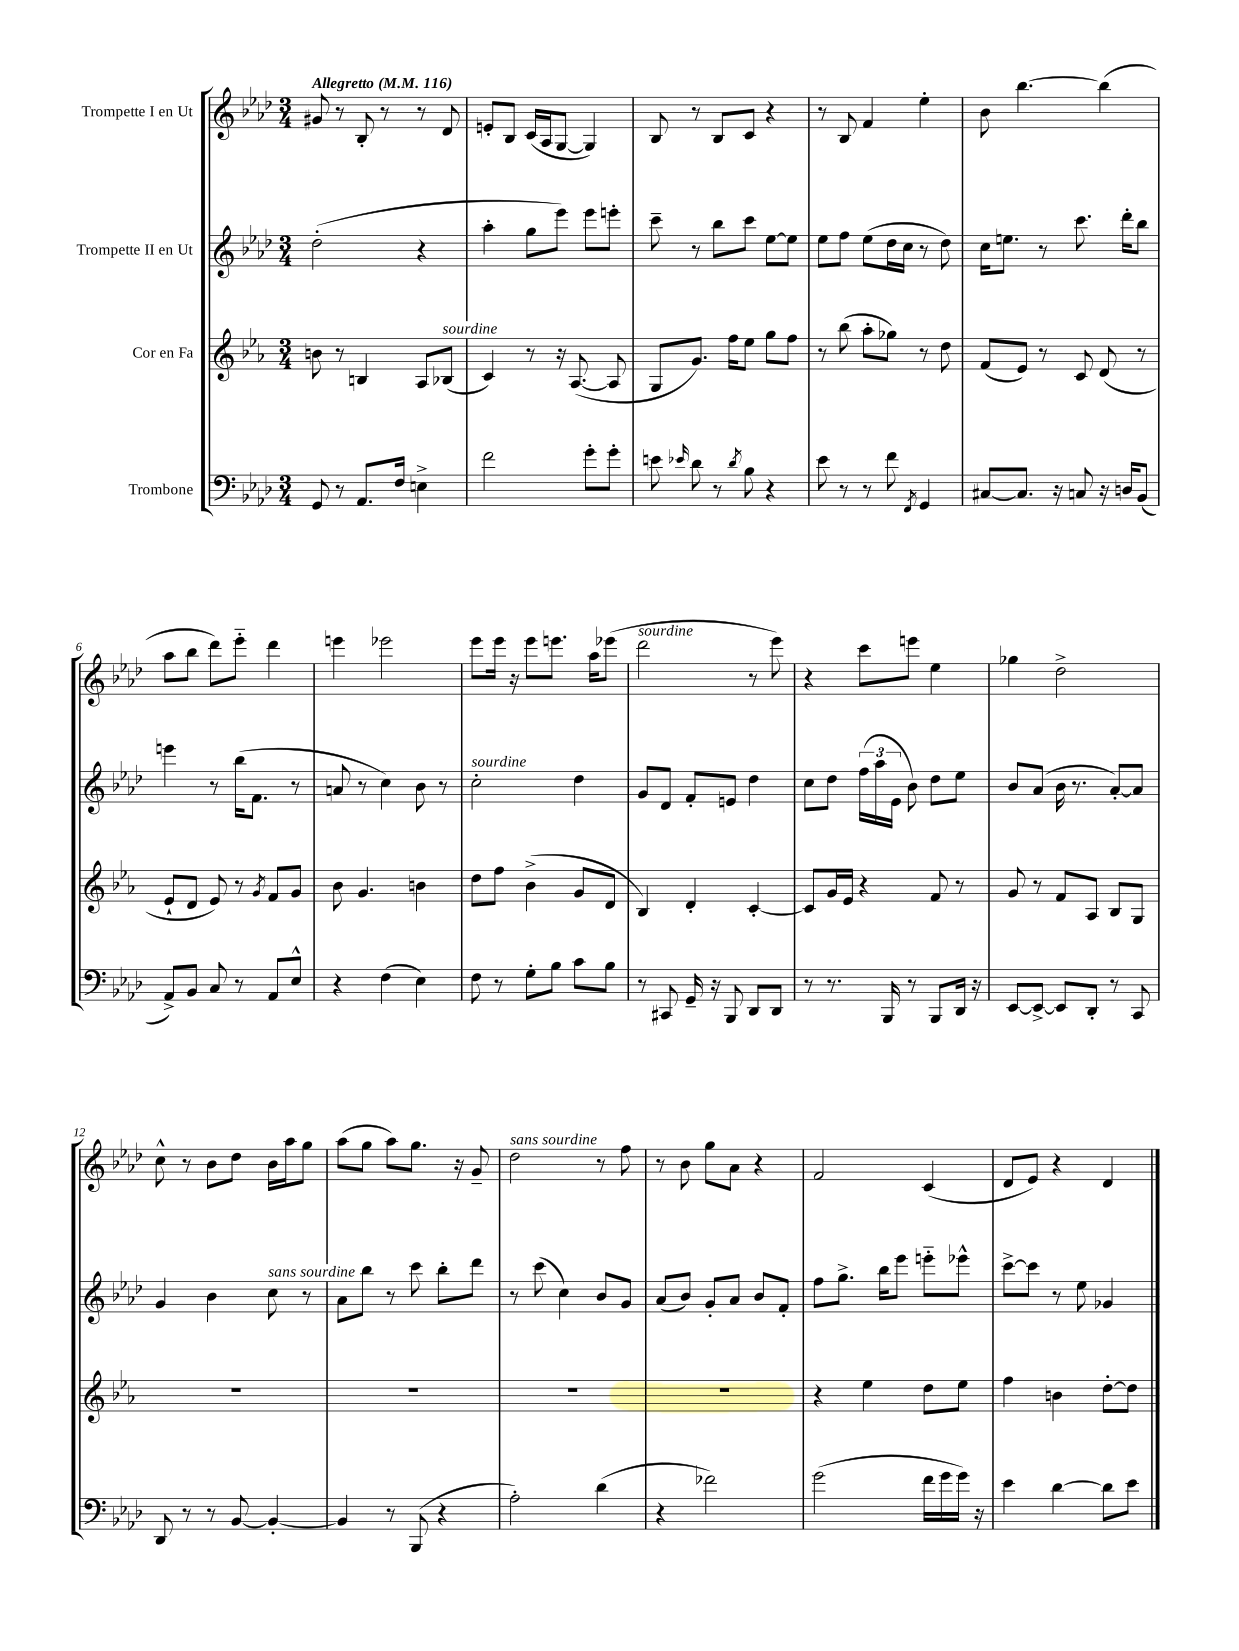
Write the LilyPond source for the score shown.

<<
\new StaffGroup <<
\new Staff = "s0" \with { instrumentName = "Trompette I en Ut" } {
    \clef treble \key aes \major \numericTimeSignature \time 3/4 \tempo "Allegretto" 4 = 116
    \autoBeamOff gis'8 r8 bes8-. r8 r8 des'8 |
    e'8[-. bes8] c'16[( aes16 g8]~ g4) |
    bes8 r8 bes8[ c'8] r4 |
    r8 bes8 f'4 ees''4-. |
    bes'8 bes''4.~ bes''4( |
    aes''8[ bes''8] des'''8[) ees'''8]-_ des'''4 |
    e'''4 ees'''2 |
    ees'''8[ ees'''16] r16 ees'''8[ e'''8.] aes''16[ ees'''8]( |
    des'''2^\markup { \italic "sourdine" } r8 ees'''8) |
    r4 c'''8[ e'''8] ees''4 |
    ges''4 des''2-> |
    c''8-^ r8 bes'8[ des''8] bes'16[ aes''16 g''8] |
    aes''8[( g''8] aes''8[) g''8.] r16 g'8-- |
    des''2^\markup { \italic "sans sourdine" } r8 f''8 |
    r8 bes'8 g''8[ aes'8] r4 |
    f'2 c'4( |
    des'8[ ees'8]) r4 des'4 \bar "|." |
}
\new Staff = "s1" \with { instrumentName = "Trompette II en Ut" } {
    \clef treble \key aes \major \numericTimeSignature \time 3/4
    \autoBeamOff des''2-.( r4 |
    aes''4-. g''8[ ees'''8]) ees'''8[ e'''8]-. |
    c'''8-- r8 bes''8[ c'''8] ees''8[~ ees''8] |
    ees''8[ f''8] ees''8[( des''16 c''16] r8 des''8) |
    c''16[ e''8.] r8 c'''8. des'''16[-. bes''8] |
    e'''4 r8 bes''16[( f'8.] r8 |
    a'8 r8 c''4) bes'8 r8 |
    c''2-.^\markup { \italic "sourdine" } des''4 |
    g'8[ des'8] f'8[-. e'8] des''4 |
    c''8[ des''8] \tuplet 3/2 { f''16[( aes''16 ees'16] } bes'8) des''8[ ees''8] |
    bes'8[ aes'8]( bes'16 r8. aes'8[~-.) aes'8] |
    g'4 bes'4 c''8^\markup { \italic "sans sourdine" } r8 |
    aes'8[ bes''8] r8 c'''8 bes''8[-. des'''8] |
    r8 c'''8( c''4) bes'8[ g'8] |
    aes'8[( bes'8]) g'8[-. aes'8] bes'8[ f'8]-. |
    f''8[ g''8.]-> bes''16[ ees'''8] e'''8[-_ ees'''8]-^ |
    c'''8[~-> c'''8] r8 ees''8 ges'4 \bar "|." |
}
\new Staff = "s2" \with { instrumentName = "Cor en Fa" } {
    \clef treble \key ees \major \numericTimeSignature \time 3/4
    \autoBeamOff b'8 r8 b4 aes8[ bes8]^\markup { \italic "sourdine" }( |
    c'4) r8 r16 aes8.~( aes8 |
    g8[ g'8.]) f''16[ ees''8] g''8[ f''8] |
    r8 bes''8( aes''8[-. ges''8]) r8 d''8 |
    f'8[( ees'8]) r8 c'8 d'8( r8 |
    ees'8[-! d'8] ees'8) r8 \acciaccatura { g'8 } f'8[ g'8] |
    bes'8 g'4. b'4 |
    d''8[ f''8] bes'4->( g'8[ d'8] |
    bes4) d'4-. c'4~-. |
    c'8[ g'16 ees'16] r4 f'8 r8 |
    g'8 r8 f'8[ aes8] bes8[ g8] |
    R2. |
    R2. |
    R2. |
    R2. |
    r4 ees''4 d''8[ ees''8] |
    f''4 b'4 d''8[~-. d''8] \bar "|." |
}
\new Staff = "s3" \with { instrumentName = "Trombone" } {
    \clef bass \key aes \major \numericTimeSignature \time 3/4
    \autoBeamOff g,8 r8 aes,8.[ f16] e4-> |
    f'2 g'8[-. g'8]-. |
    e'8 \grace { ees'16 } des'8 r8 \acciaccatura { des'8 } bes8 r4 |
    ees'8 r8 r8 f'8 \acciaccatura { f,8 } g,4 |
    cis8[~ cis8.] r16 c8 r16 d16[ bes,8]( |
    aes,8[->) bes,8] c8 r8 aes,8[ ees8]-^ |
    r4 f4( ees4) |
    f8 r8 g8[-. bes8] c'8[ bes8] |
    r8 cis,8 g,16-- r16 bes,,8 des,8[ des,8] |
    r8 r8. bes,,16 r8 bes,,8[ des,16] r16 |
    ees,8[~ ees,8]~-> ees,8[ des,8]-. r8 c,8 |
    des,8 r8 r8 bes,8~ bes,4~-. |
    bes,4 r8 bes,,8( r4 |
    aes2-.) des'4( |
    r4 fes'2) |
    g'2( f'16[ g'16 g'16]) r16 |
    ees'4 des'4~ des'8[ ees'8] \bar "|." |
}
>>
>>
